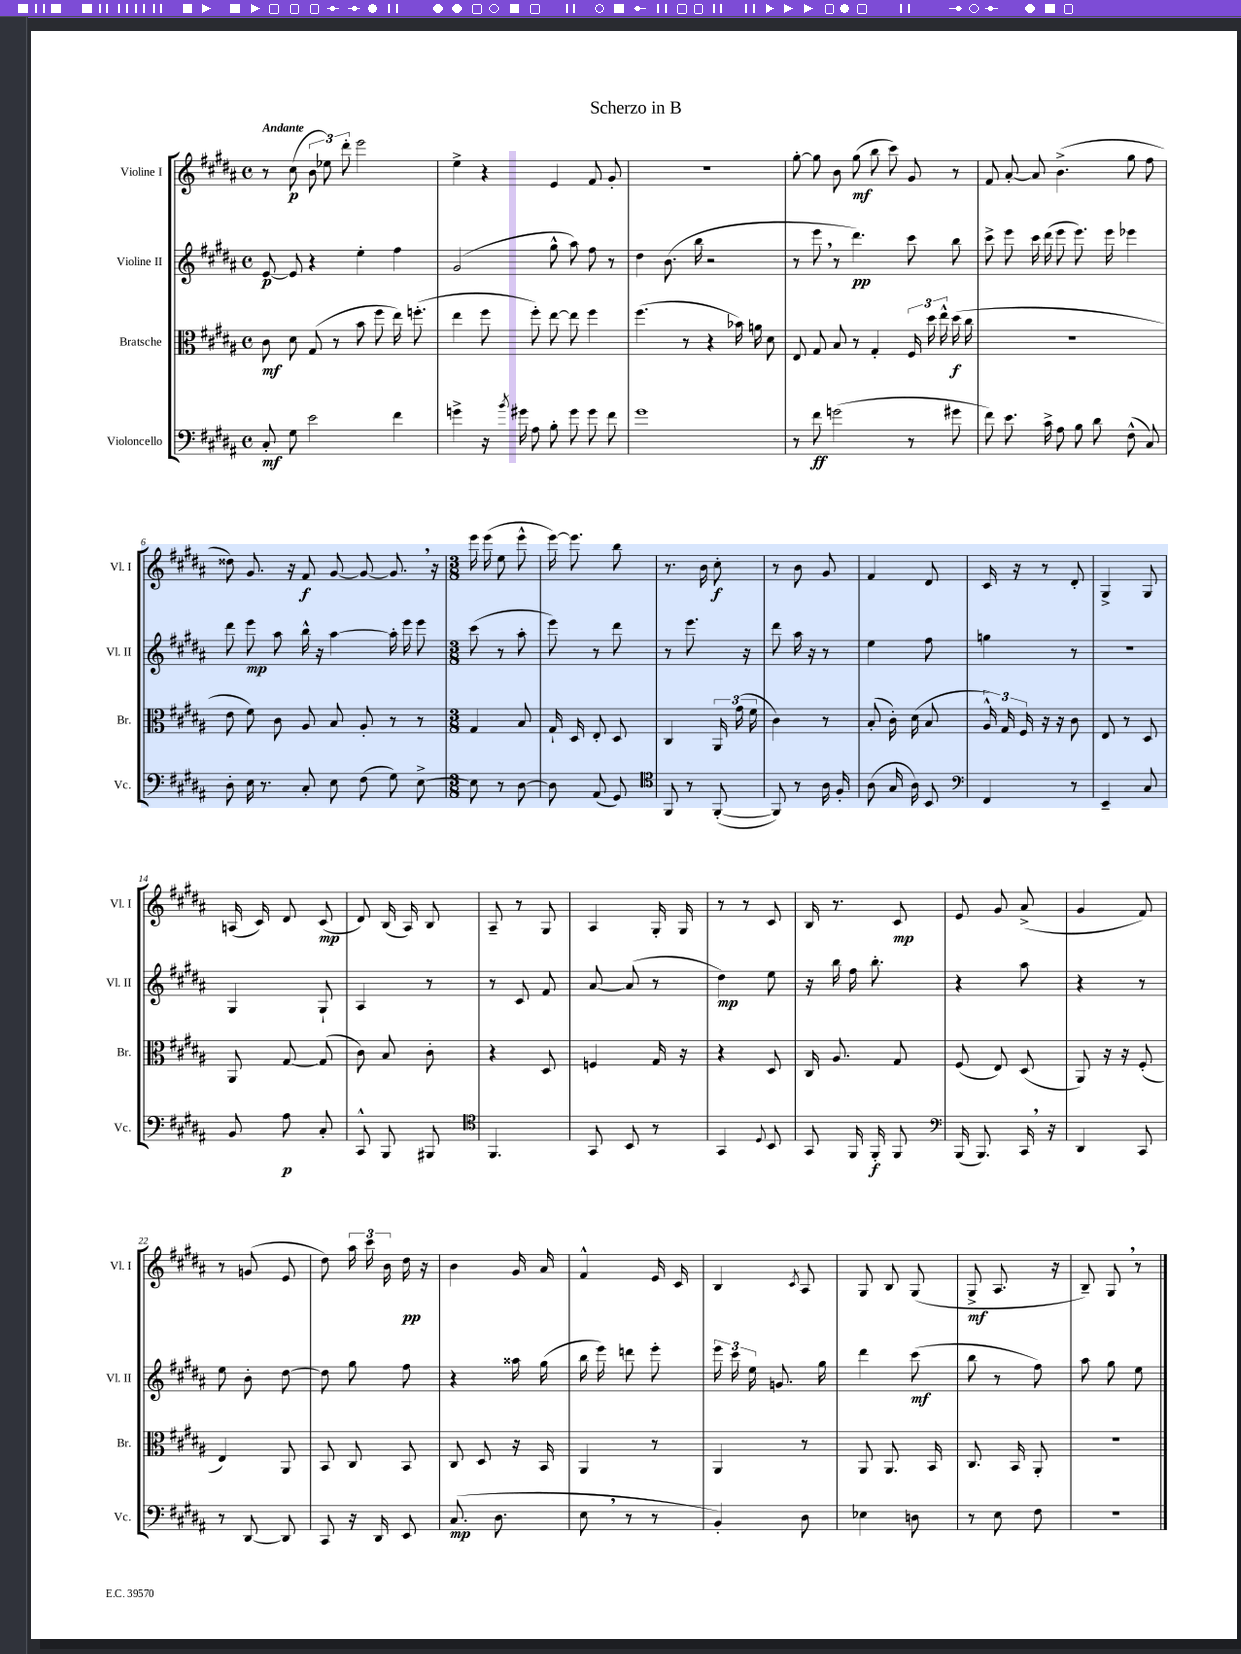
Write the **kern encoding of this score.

**kern	**dynam	**kern	**dynam	**kern	**dynam	**kern	**dynam
*part4	*part4	*part3	*part3	*part2	*part2	*part1	*part1
*staff4	*staff4	*staff3	*staff3	*staff2	*staff2	*staff1	*staff1
*I"Violoncello	*	*I"Bratsche	*	*I"Violine II	*	*I"Violine I	*
*I'Vc.	*	*I'Br.	*	*I'Vl. II	*	*I'Vl. I	*
*clefF4	*	*clefC3	*	*clefG2	*	*clefG2	*
*k[f#c#g#d#a#]	*	*k[f#c#g#d#a#]	*	*k[f#c#g#d#a#]	*	*k[f#c#g#d#a#]	*
*M4/4	*	*M4/4	*	*M4/4	*	*M4/4	*
*met(c)	*	*met(c)	*	*met(c)	*	*met(c)	*
=1	=1	=1	=1	=1	=1	=1	=1
!	!	!	!	!	!	!LO:TX:a:B:t=Andante	!
8C#'/	mf	8c#\	mf	[8e/	p	8r	.
8G#\	.	8d#\	.	8e/]	.	(8cc#\	p
2e\	.	(8G#/	.	4r	.	12b\	.
.	.	.	.	.	.	12ee-X\)	.
.	.	8r	.	.	.	.	.
.	.	.	.	.	.	12ddd#'\	.
.	.	8b\	.	4ee'\	.	2eee\	.
.	.	8ff#\	.	.	.	.	.
4f#\	.	16ee\)	.	4ff#\	.	.	.
.	.	(8.ffn'\	.	.	.	.	.
=2	=2	=2	=2	=2	=2	=2	=2
4gn^\	.	4ee\	.	(2g#/	.	4ee^\	.
16r	.	8ff#\	.	.	.	4r	.
8qb/	.	.	.	.	.	.	.
16g#X\	.	.	.	.	.	.	.
8A#\	.	8ff#'\)	.	.	.	.	.
8B'\	.	[8ee\	.	8gg#^^\	.	4e/	.
8g#\	.	8ee\]	.	8aa#\)	.	.	.
8g#\	.	4ff#\	.	8ff#\	.	8f#/	.
8f#\	.	.	.	8r	.	8g#'/	.
=3	=3	=3	=3	=3	=3	=3	=3
1g#	.	(4.ff#\	.	4dd#\	.	1r	.
.	.	.	.	(8.b\	.	.	.
.	.	8r	.	.	.	.	.
.	.	.	.	16bb\	.	.	.
.	.	4r	.	2r	.	.	.
.	.	16b-X\)	.	.	.	.	.
.	.	16an\	.	.	.	.	.
.	.	8d#\	.	.	.	.	.
=4	=4	=4	=4	=4	=4	=4	=4
8r	.	8E/	.	8r	.	[8gg#'\	.
8f#\	ff	8G#/	.	8eee,\	.	8gg#\]	.
(2gn\	.	8B/	.	8r	.	8b\	.
.	.	8r	.	4.ddd#\)	pp	(8gg#\	mf
.	.	4G#'/	.	.	.	8bb\	.
.	.	.	.	.	.	8ccc#\)	.
8r	.	24F#/	.	8ccc#\	.	8g#/	.
.	.	24dd#\	.	.	.	.	.
.	.	24ee^^\	.	.	.	.	.
8g#X\	.	(16dd#\	f	8bb\	.	8r	.
.	.	16cc#\	.	.	.	.	.
=5	=5	=5	=5	=5	=5	=5	=5
8f#\)	.	1r	.	8ccc#^\	.	8f#/	.
8.e\	.	.	.	8eee\	.	[8a#'/	.
.	.	.	.	16ccc#\	.	8a#/]	.
16c#^\	.	.	.	(16ddd#\	.	.	.
8A#\	.	.	.	8eee\	.	(4.b^\	.
8B\	.	.	.	8.eee\)	.	.	.
8d#\	.	.	.	.	.	.	.
.	.	.	.	16eee\	.	.	.
(8F#^^\	.	.	.	4eee-X\	.	8gg#\	.
8C#/)	.	.	.	.	.	8ff#\	.
!!LO:LB:g=z
=6	=6	=6	=6	=6	=6	=6	=6
8D#'\	.	8e\	.	8ddd#\	.	8dd##X\)	.
16E\	.	8f#\)	.	8eee\	mp	8.g#/	.
8.r	.	.	.	.	.	.	.
.	.	8c#\	.	8aa#\	.	.	.
.	.	.	.	.	.	16r	.
8C#'/	.	8A#/	.	16bb^^\	.	8f#/	f
.	.	.	.	16r	.	.	.
8E\	.	8B/	.	[4aa#\	.	[8g#/	.
(8F#\	.	8A#'/	.	.	.	8g#/_	.
8G#\)	.	8r	.	16aa#'\]	.	8.g#,/]	.
.	.	.	.	16eee\	.	.	.
[8E^\	.	8r	.	8eee\	.	.	.
.	.	.	.	.	.	16r	.
=7	=7	=7	=7	=7	=7	=7	=7
*M3/8	*	*M3/8	*	*M3/8	*	*M3/8	*
8E\]	.	4G#/	.	(8ccc#\	.	16eee\	.
.	.	.	.	.	.	(16eee\	.
8r	.	.	.	8r	.	8ee\	.
[8D#\	.	8B/	.	8aa#'\	.	8eee^^\	.
=8	=8	=8	=8	=8	=8	=8	=8
8D#\]	.	16G#`/	.	8eee\)	.	[16eee\)	.
.	.	16D#/	.	.	.	8.eee\]	.
(8AA#/	.	8E'/	.	8r	.	.	.
8GG#/)	.	8D#/	.	8ddd#\	.	8bb\	.
=9	=9	=9	=9	=9	=9	=9	=9
*clefC4	*	*	*	*	*	*	*
8FF#/	.	4C#/	.	8r	.	8.r	.
8r	.	.	.	8.eee\	.	.	.
.	.	.	.	.	.	16b\	.
([8FF#'/	.	24AA#/	.	.	.	8cc#'\	f
.	.	(24g#\	.	.	.	.	.
.	.	.	.	16r	.	.	.
.	.	24f#\	.	.	.	.	.
=10	=10	=10	=10	=10	=10	=10	=10
8FF#/])	.	4c#\)	.	8ddd#\	.	8r	.
8r	.	.	.	16aa#\	.	8b\	.
.	.	.	.	16r	.	.	.
16A#\	.	8r	.	8r	.	8g#/	.
16F#'/	.	.	.	.	.	.	.
=11	=11	=11	=11	=11	=11	=11	=11
(8A#\	.	(8B'/	.	4ee\	.	4f#/	.
16G#/	.	16c#'\)	.	.	.	.	.
16A#\)	.	(16d#\	.	.	.	.	.
8BB/	.	8B/	.	8ff#\	.	8d#/	.
=12	=12	=12	=12	=12	=12	=12	=12
*clefF4	*	*	*	*	*	*	*
4FF#/	.	24A#^^/)	.	4ggn\	.	16c#/	.
.	.	24G#/	.	.	.	.	.
.	.	.	.	.	.	16r	.
.	.	24F#/	.	.	.	.	.
.	.	16r	.	.	.	8r	.
.	.	16r	.	.	.	.	.
8r	.	8c#\	.	8r	.	8d#'/	.
=13	=13	=13	=13	=13	=13	=13	=13
4EE~/	.	8E/	.	4.r	.	4G#^/	.
.	.	8r	.	.	.	.	.
8C#/	.	8D#/	.	.	.	8G#/	.
!!LO:LB:g=z
=14	=14	=14	=14	=14	=14	=14	=14
8BB/	.	8AA#/	.	4G#/	.	(16An/	.
.	.	.	.	.	.	16c#/)	.
8A#\	p	[8G#/	.	.	.	8d#/	.
8C#'/	.	(8G#/]	.	8G#`/	.	(8c#/	mp
=15	=15	=15	=15	=15	=15	=15	=15
8CC#^^/	.	8c#\)	.	4A#/	.	8d#/)	.
8BBB/	.	8B/	.	.	.	(16B/	.
.	.	.	.	.	.	16A#/)	.
8BBB#X/	.	8c#'\	.	8r	.	8B/	.
=16	=16	=16	=16	=16	=16	=16	=16
*clefC4	*	*	*	*	*	*	*
4.FF#/	.	4r	.	8r	.	8A#~/	.
.	.	.	.	8c#/	.	8r	.
.	.	8D#/	.	8f#/	.	8G#/	.
=17	=17	=17	=17	=17	=17	=17	=17
8GG#/	.	4Fn/	.	[8a#/	.	4A#/	.
8BB/	.	.	.	(8a#/]	.	.	.
8r	.	16G#/	.	8r	.	16G#'/	.
.	.	16r	.	.	.	16G#/	.
=18	=18	=18	=18	=18	=18	=18	=18
4GG#/	.	4r	.	4dd#\)	mp	8r	.
.	.	.	.	.	.	8r	.
8qqD#/	.	.	.	.	.	.	.
8BB/	.	8D#/	.	8ee\	.	8c#/	.
=19	=19	=19	=19	=19	=19	=19	=19
8GG#/	.	16C#/	.	16r	.	16B/	.
.	.	8.A#/	.	16bb\	.	8.r	.
16FF#/	.	.	.	16ff#\	.	.	.
16FF#'/	f	.	.	8.bb'\	.	.	.
8FF#/	.	8G#/	.	.	.	8c#/	mp
=20	=20	=20	=20	=20	=20	=20	=20
*clefF4	*	*	*	*	*	*	*
(16BBB/	.	(8F#/	.	4r	.	8e/	.
8.BBB/)	.	.	.	.	.	.	.
.	.	8E/)	.	.	.	8g#/	.
16CC#,/	.	(8D#/	.	8aa#\	.	(8a#^/	.
16r	.	.	.	.	.	.	.
=21	=21	=21	=21	=21	=21	=21	=21
4DD#/	.	8AA#/)	.	4r	.	4g#/	.
.	.	16r	.	.	.	.	.
.	.	16r	.	.	.	.	.
8CC#/	.	(8F#'/	.	8r	.	8f#/)	.
!!LO:LB:g=z
=22	=22	=22	=22	=22	=22	=22	=22
8r	.	4E/)	.	8ee\	.	8r	.
[8DD#/	.	.	.	8b'\	.	(8gn/	.
8DD#/]	.	8AA#/	.	[8dd#\	.	8e/	.
=23	=23	=23	=23	=23	=23	=23	=23
8CC#/	.	8BB/	.	8dd#\]	.	8dd#\)	.
16r	.	8C#/	.	8gg#\	.	24aa#\	.
.	.	.	.	.	.	24ccc#\	.
16DD#/	.	.	.	.	.	.	.
.	.	.	.	.	.	24b\	.
8EE/	.	8BB/	.	8ff#\	.	16dd#\	pp
.	.	.	.	.	.	16r	.
=24	=24	=24	=24	=24	=24	=24	=24
(8.C#/	mp	8C#/	.	4r	.	4b\	.
.	.	8D#/	.	.	.	.	.
8.D#\	.	.	.	.	.	.	.
.	.	16r	.	16aa##X\	.	16g#/	.
.	.	16BB/	.	(16gg#\	.	16a#/	.
=25	=25	=25	=25	=25	=25	=25	=25
8E,\	.	4AA#/	.	16bb\	.	4f#^^/	.
.	.	.	.	16eee\)	.	.	.
8r	.	.	.	8dddn\	.	.	.
8r	.	8r	.	8eee'\	.	16e/	.
.	.	.	.	.	.	16c#/	.
=26	=26	=26	=26	=26	=26	=26	=26
4BB'/)	.	4AA#/	.	24eee\	.	4B/	.
.	.	.	.	24ccc#\	.	.	.
.	.	.	.	24ee\	.	.	.
.	.	.	.	8.gn/	.	.	.
.	.	.	.	.	.	8qc#/	.
8D#\	.	8r	.	.	.	8A#/	.
.	.	.	.	16gg#\	.	.	.
=27	=27	=27	=27	=27	=27	=27	=27
4E-X\	.	8AA#/	.	4ddd#\	.	8G#/	.
.	.	8.AA#/	.	.	.	8B/	.
8Dn\	.	.	.	(8ccc#\	mf	(8G#/	.
.	.	16BB/	.	.	.	.	.
=28	=28	=28	=28	=28	=28	=28	=28
8r	.	8.C#/	.	8bb\	.	8G#^/	mf
8E\	.	.	.	8r	.	8.A#/	.
.	.	16BB/	.	.	.	.	.
8F#\	.	8AA#'/	.	8ff#\)	.	.	.
.	.	.	.	.	.	16r	.
=29	=29	=29	=29	=29	=29	=29	=29
4.r	.	4.r	.	8aa#\	.	8B~/)	.
.	.	.	.	8gg#\	.	8G#,/	.
.	.	.	.	8ee\	.	8r	.
==	==	==	==	==	==	==	==
*-	*-	*-	*-	*-	*-	*-	*-
